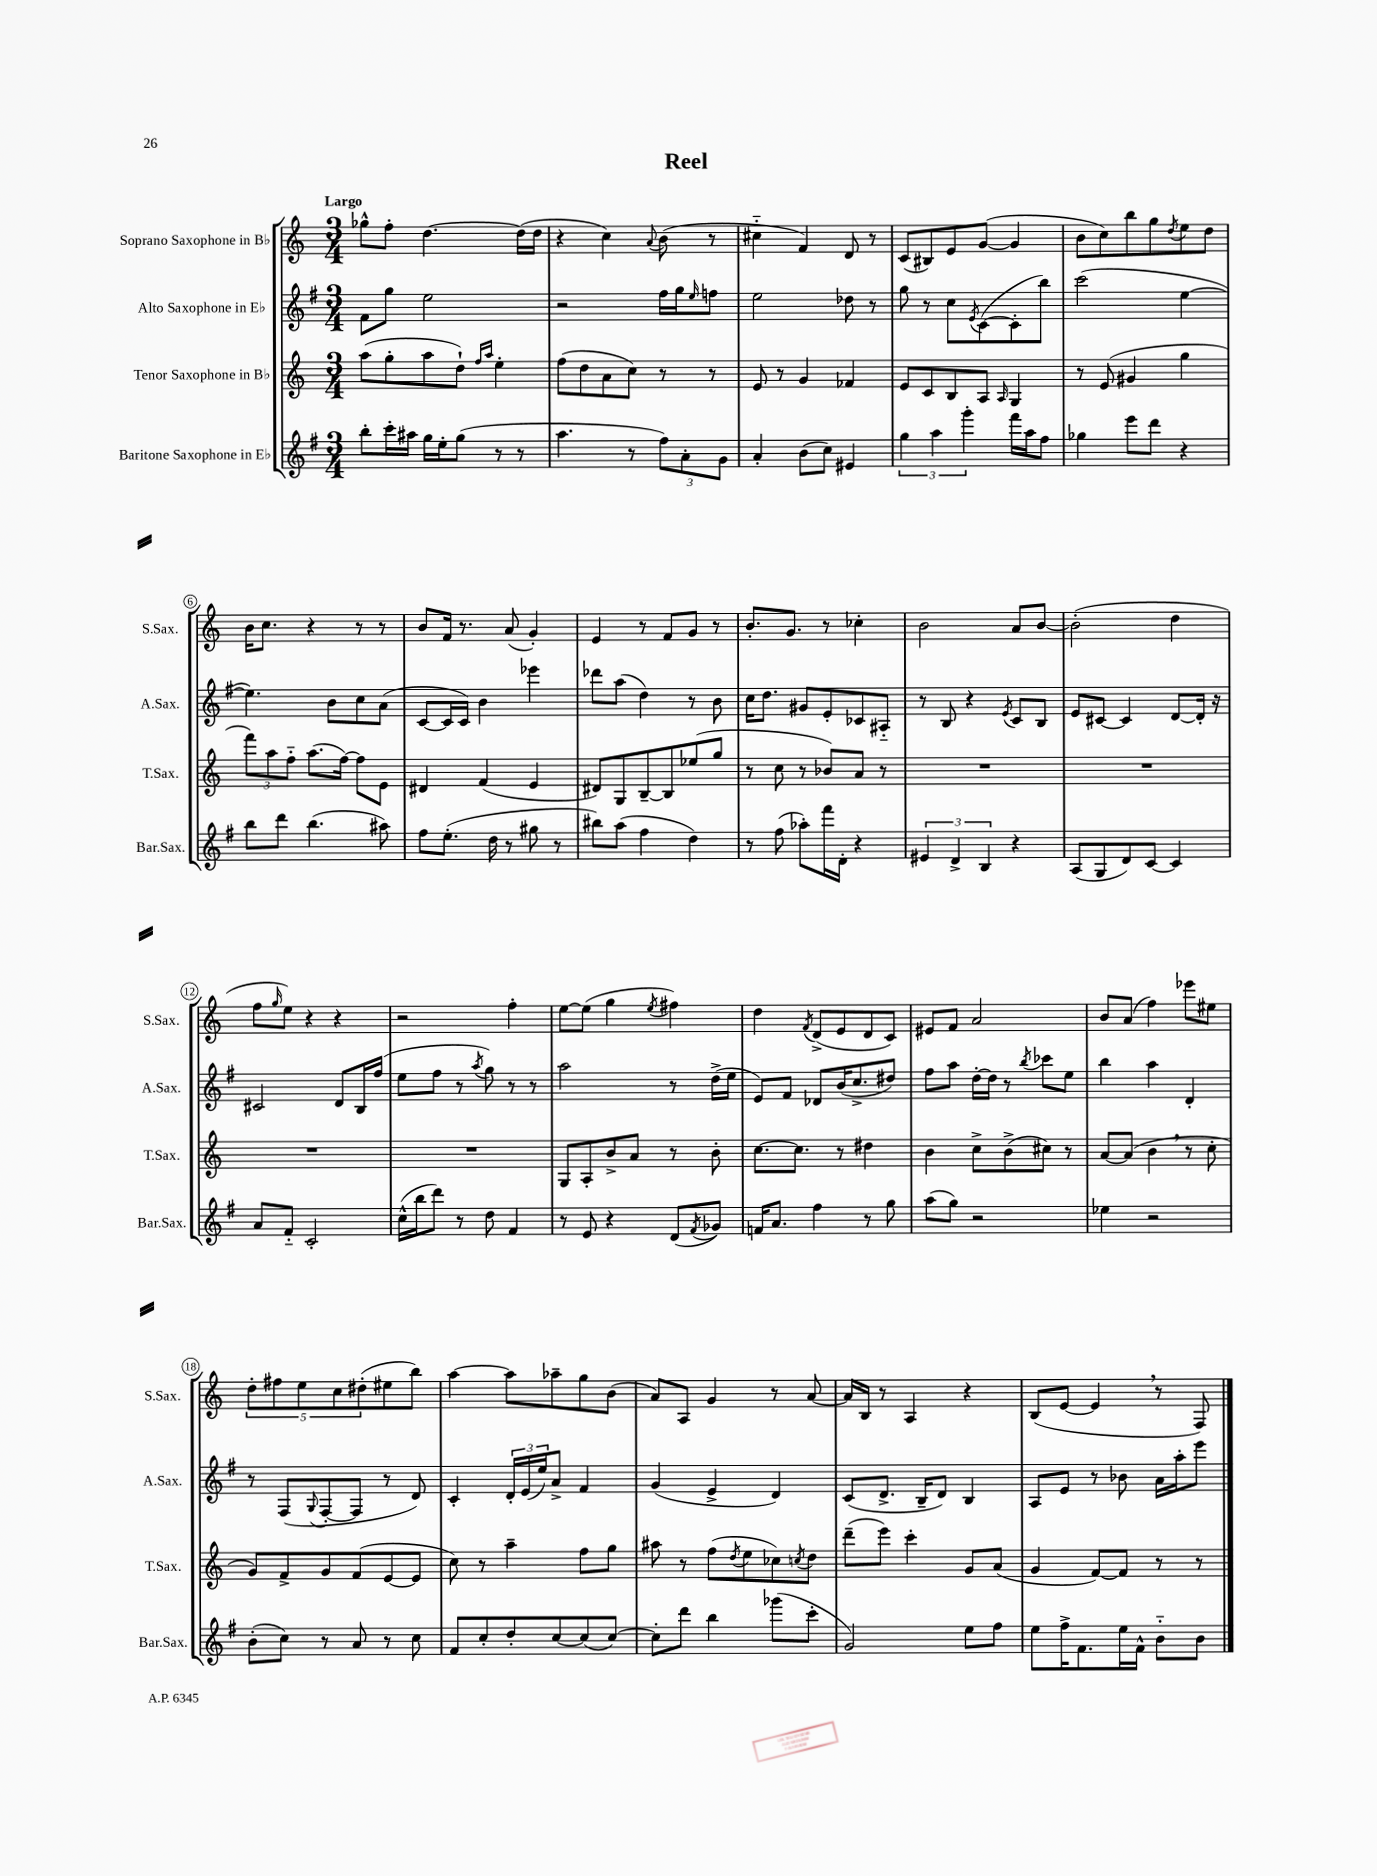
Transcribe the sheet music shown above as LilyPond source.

\header { title = "Reel" }
<<
\new StaffGroup <<
\new Staff = "s0" \with { instrumentName = "Soprano Saxophone in Bb" shortInstrumentName = "S.Sax." } {
    \clef treble \key c \major \numericTimeSignature \time 3/4 \tempo "Largo"
    ges''8-^ f''8-. d''4.~ d''16( d''16 |
    r4 c''4) \appoggiatura { a'8 } b'8( r8 |
    cis''4-_ f'4) d'8 r8 |
    c'8( bis8) e'8 g'8~( g'4 |
    b'8 c''8) b''8 g''8 \acciaccatura { d''8 } e''8 d''8 |
    b'16 c''8. r4 r8 r8 |
    b'8 f'16 r8. a'8( g'4-.) |
    e'4 r8 f'8 g'8 r8 |
    b'8.-. g'8. r8 ces''4-. |
    b'2 a'8 b'8~ |
    b'2-.( d''4 |
    f''8 \grace { g''16 } e''8) r4 r4 |
    r2 f''4-. |
    e''8~ e''8( g''4 \acciaccatura { e''8 } fis''4) |
    d''4 \acciaccatura { f'8 } d'8->( e'8 d'8 c'8) |
    eis'8 f'8 a'2 |
    b'8 a'8( f''4) ees'''8 eis''8 |
    \tuplet 5/4 { d''8-. fis''8 e''8 c''8 dis''8-.( } eis''8 b''8) |
    a''4~ a''8 aes''8-- g''8 b'8( |
    a'8) a8 g'4 r8 a'8~ |
    a'16 b16 r8 a4 r4 |
    b8( e'8~ e'4 \breathe r8 f8) \bar "|." |
}
\new Staff = "s1" \with { instrumentName = "Alto Saxophone in Eb" shortInstrumentName = "A.Sax." } {
    \clef treble \key g \major \numericTimeSignature \time 3/4
    fis'8 g''8 e''2 |
    r2 fis''16 g''16 \grace { e''16 } f''8 |
    e''2 des''8 r8 |
    g''8 r8 c''8 \acciaccatura { e'8 } c'8~( c'8-. b''8) |
    c'''2( e''4~ |
    e''4.) b'8 c''8 a'8( |
    c'8~ c'16 c'16) b'4 ees'''4 |
    des'''8 a''8( d''4) r8 b'8 |
    c''16 d''8. gis'8 e'8-. ces'8 ais8-_ |
    r8 b8 r4 \acciaccatura { e'8 } c'8 b8 |
    e'8 cis'8~ cis'4 d'8~ d'16-. r16 |
    cis'2 d'8 b16 fis''16( |
    e''8 fis''8 r8 \acciaccatura { a''8 } g''8) r8 r8 |
    a''2 r8 d''16->( e''16 |
    e'8) fis'8 des'8 b'16( c''8.-> dis''8) |
    fis''8 a''8 d''16~-. d''16 r8 \acciaccatura { b''8 } ces'''8 e''8 |
    b''4 a''4 d'4-. |
    r8 fis8( \appoggiatura { g8 } fis8~-. fis8 r8 d'8) |
    c'4-. \tuplet 3/2 { d'16-. e'16( e''16) } a'8-> fis'4 |
    g'4( e'4-> d'4) |
    c'8( d'8.-> b16-- d'8) b4 |
    a8 e'8 r8 bes'8 a'16 a''16-. e'''8 \bar "|." |
}
\new Staff = "s2" \with { instrumentName = "Tenor Saxophone in Bb" shortInstrumentName = "T.Sax." } {
    \clef treble \key c \major \numericTimeSignature \time 3/4
    a''8( g''8-. a''8 d''8-!) \grace { f''16 a''16 } e''4-. |
    f''8( d''8 a'8 c''8) r8 r8 |
    e'8 r8 g'4 fes'4 |
    e'8 c'8 b8 a8 \grace { a16 } g4 |
    r8 e'8( gis'4 g''4 |
    \tuplet 3/2 { f'''8) a''8 f''8-_ } a''8.( f''16~) f''8 e'8 |
    dis'4 f'4( e'4 |
    dis'8) g8 b8~-- b8 ees''8( g''8 |
    r8 c''8 r8 bes'8) a'8 r8 |
    R2. |
    R2. |
    R2. |
    R2. |
    g8 a8-. b'8-> a'8 r8 b'8-. |
    c''8.~ c''8. r8 dis''4 |
    b'4 c''8-> b'8->( cis''8) r8 |
    a'8~ a'8( b'4 \breathe r8 c''8-. |
    g'8) f'8-> g'8 f'8( e'8~ e'8 |
    c''8) r8 a''4-- f''8 g''8 |
    ais''8 r8 f''8( \acciaccatura { d''8 } e''8 ces''8) \acciaccatura { c''8 } d''8 |
    d'''8--( e'''8) c'''4-. g'8 a'8( |
    g'4 f'8~) f'8 r8 r8 \bar "|." |
}
\new Staff = "s3" \with { instrumentName = "Baritone Saxophone in Eb" shortInstrumentName = "Bar.Sax." } {
    \clef treble \key g \major \numericTimeSignature \time 3/4
    b''8-. c'''16-. ais''16 g''16 e''16-. g''8( r8 r8 |
    a''4. r8 \tuplet 3/2 { fis''8) a'8-. g'8 } |
    a'4-. b'8( c''8) eis'4 |
    \tuplet 3/2 { g''4 a''4 g'''4-. } fis'''16 a''16 fis''8 |
    ges''4 e'''8 d'''8 r4 |
    b''8 d'''8 b''4.( ais''8) |
    fis''8 e''8.-.( d''16 r8 gis''8 r8 |
    bis''8) a''8( fis''4 d''4) |
    r8 fis''8( aes''8-.) fis'''16 d'16-. r4 |
    \tuplet 3/2 { eis'4 d'4-> b4 } r4 |
    a8( g8 d'8) c'8~ c'4 |
    a'8 fis'8-_ c'2-. |
    c''16-^( b''16 d'''8) r8 d''8 fis'4 |
    r8 e'8 r4 d'8( \acciaccatura { fis'8 } ges'8) |
    f'16 a'8. fis''4 r8 g''8 |
    a''8( g''8) r2 |
    ees''4 r2 |
    b'8-.( c''8) r8 a'8 r8 c''8 |
    fis'8 c''8-. d''8-. c''8~ c''8( c''8~) |
    c''8-. d'''8 b''4 ges'''8( c'''8-. |
    g'2) e''8 fis''8 |
    e''8 fis''16-> fis'8. e''16 fis'16-^ b'8-_ b'8 \bar "|." |
}
>>
>>
\layout { \context { \Score \override BarNumber.stencil = #(make-stencil-circler 0.1 0.3 ly:text-interface::print) } }
